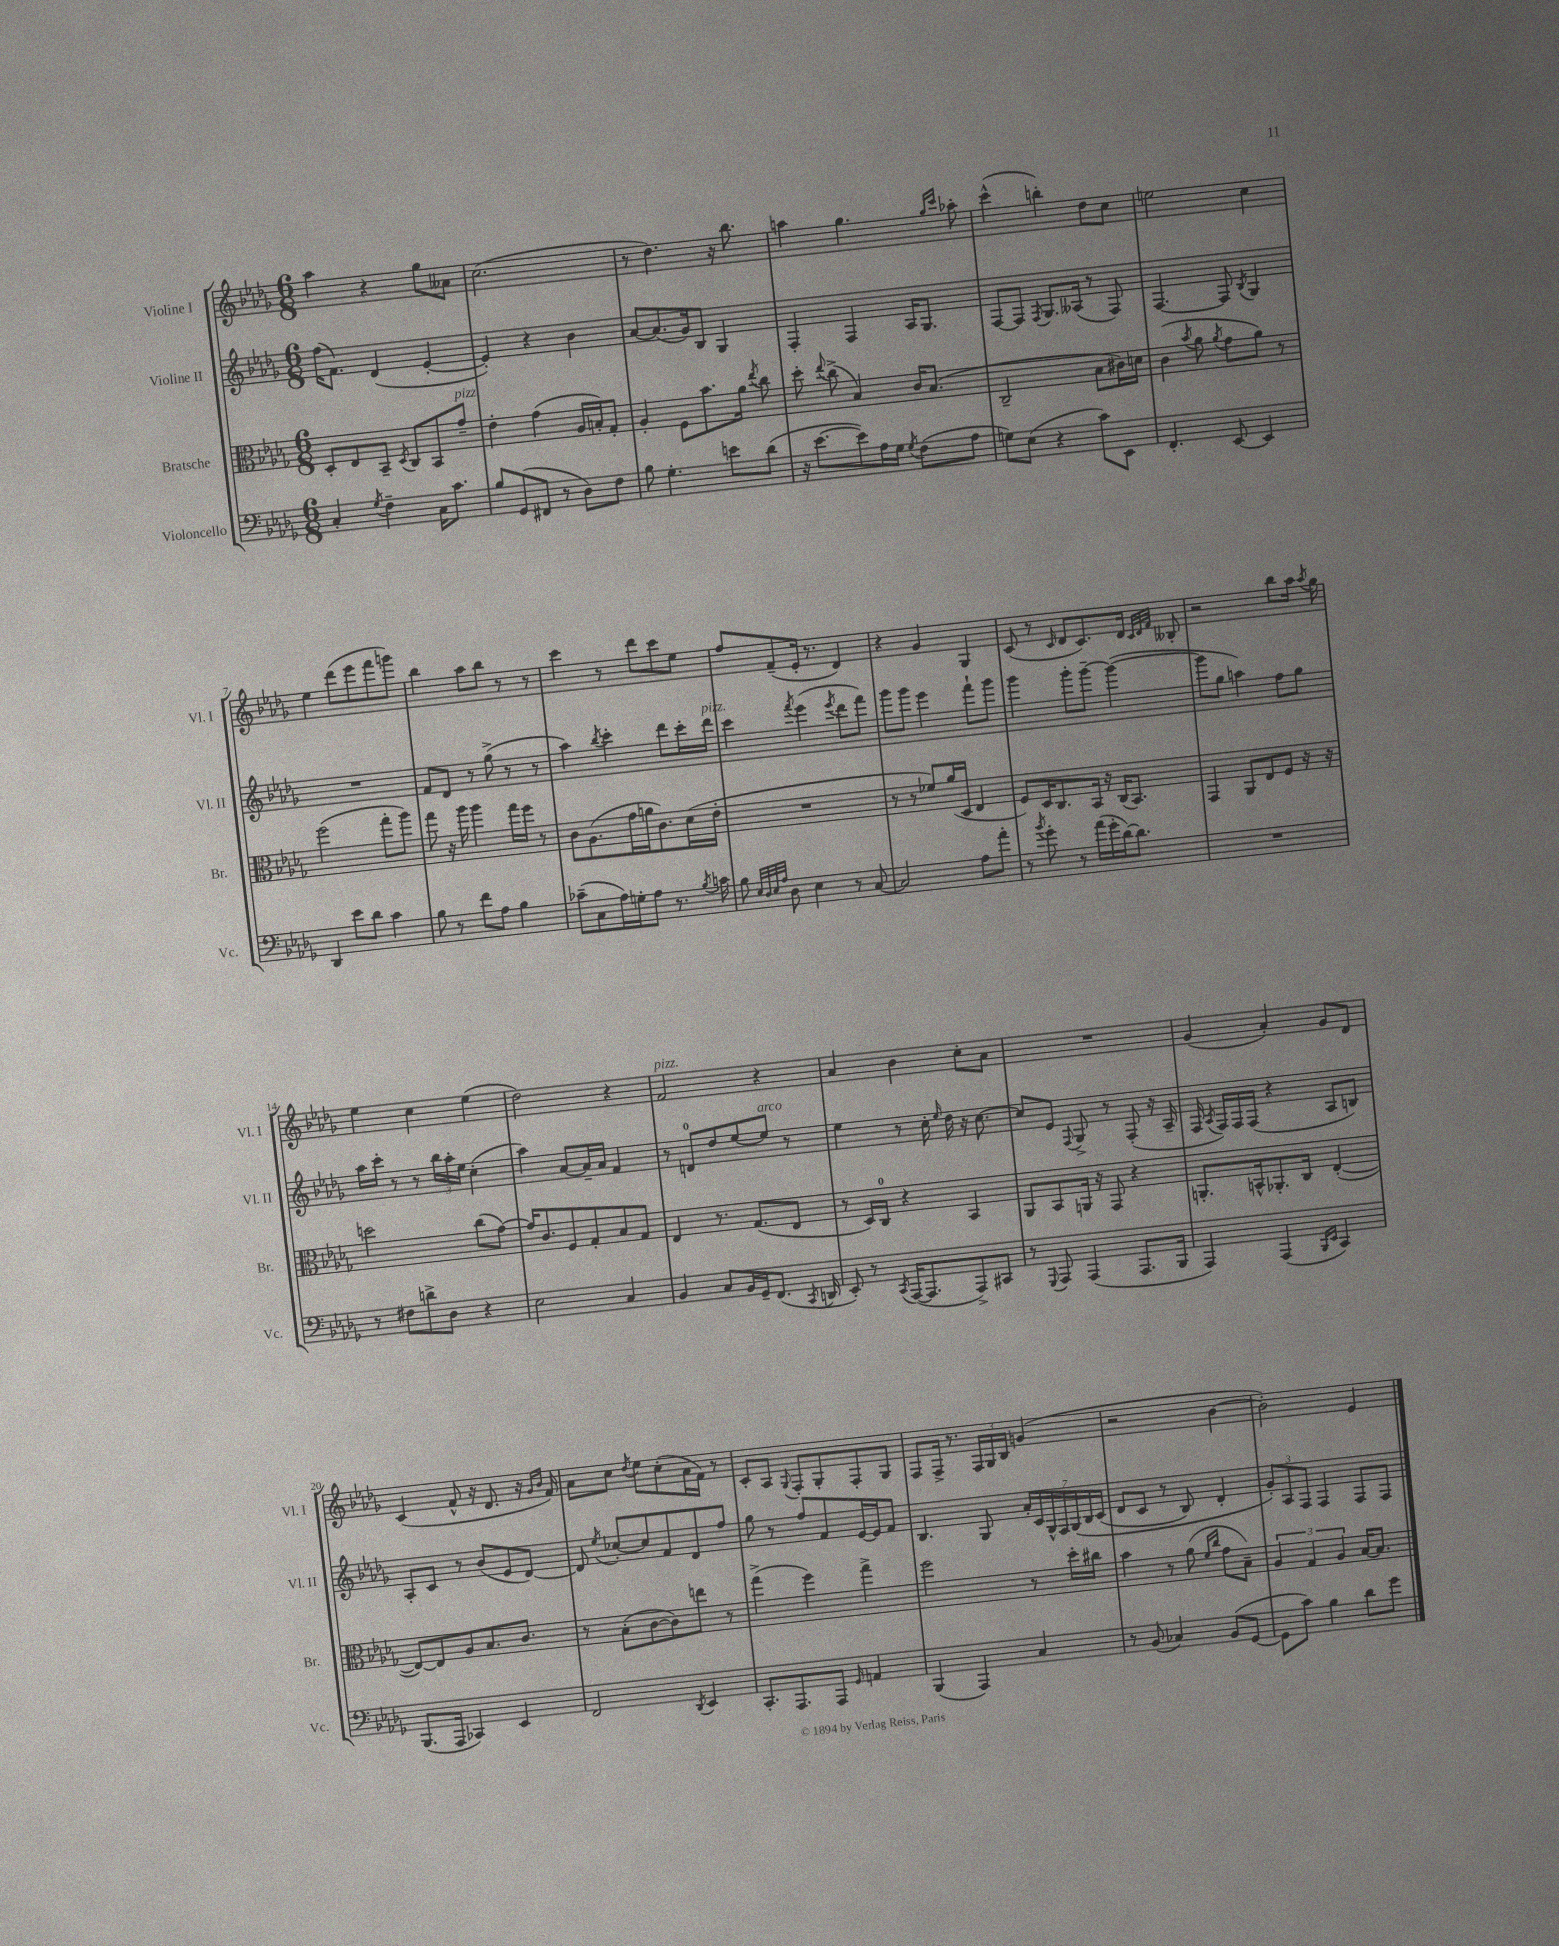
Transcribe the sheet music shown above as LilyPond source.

<<
\new StaffGroup <<
\new Staff = "s0" \with { instrumentName = "Violine I" shortInstrumentName = "Vl. I" } {
    \clef treble \key des \major \numericTimeSignature \time 6/8
    \autoBeamOff aes''4 r4 ges''8[ aeses'8] |
    c''2.( |
    r8 des''4.) r16 bes''8. |
    a''4 ges''4. \grace { ges''16[ c'''16] } aes''8-. |
    c'''4-^( b''4-.) des''8[ c''8] |
    e''2 c''4 |
    ees''4 des'''8[( ees'''8 f'''8 g'''8]) |
    bes''4 aes''8[ bes''8] r8 r8 |
    c'''4 r8 des'''8[ c'''8 ees''8] |
    f''8[ f'8--( ees'16]-. r8. des'4) |
    r4 ges'4 ges4 |
    c'8( r8 \grace { c'16 } des'8[ c'8.) des'16] \grace { c'32[ des'32 f'32] } beses8-. |
    r2 bes''8[ aes''16] \acciaccatura { aes''8 } ges''16 |
    ees''4 c''4 ees''4( |
    des''2) r4 |
    f'2^\markup { \italic "pizz." } r4 |
    aes'4 bes'4 c''8[-. aes'8] |
    R2. |
    ges'4( aes'4-.) ges'8[ des'8] |
    c'4( f'8-^ r16 des'8. r16 \grace { ges'16[ bes'16] } f'16) |
    aes'8[ c''8] \acciaccatura { des''8 } ees''8[ c''8-.( aes'16 f'16]) r8 |
    c'8[-. aes8] \appoggiatura { ges8 } f8[-. ges8-. f8-. ges8] |
    f8[ f16]-> r8. \tuplet 3/2 { f16[ ges16 bes16] } g'4( |
    r2 bes'4~ |
    bes'2-.) ees'4 \bar "|." |
}
\new Staff = "s1" \with { instrumentName = "Violine II" shortInstrumentName = "Vl. II" } {
    \clef treble \key des \major \numericTimeSignature \time 6/8
    \autoBeamOff f''16[( f'8.]) des'4( ees'4~-. |
    ees'4-.) r4 bes'4 |
    aes'8[~ aes'8.( ges'16) bes8] ges4 |
    f4-. f4 aes16[ ges8.] |
    f8[~ f8] \acciaccatura { f8 } ges8.[ aeses16]( r8 f8) |
    f4.~ f8 \acciaccatura { bes8 } ges4 |
    R2. |
    f'8[ des'8] r8 ges''8->( r8 r8 |
    aes''4) \acciaccatura { bes''8 } c'''4-. des'''8[ c'''16-. des'''16]^\markup { \italic "pizz." } |
    c'''4 \acciaccatura { f'''8 } ees'''4( \acciaccatura { ees'''8 } des'''8[ f'''8]) |
    ges'''8[ ges'''8] ees'''4 f'''8[-! ges'''8] |
    ges'''4 ges'''8[-. ges'''8]~-- ges'''4~( |
    ges'''8[ ges''8] a''4) f''8[ ges''8] |
    aes''16[ c'''16]-. r8 r8 \tuplet 3/2 { bes''16[ aes''16-. ees''16] } c''4-.( |
    aes''4) aes'8[~ aes'16-- aes'16] f'4 |
    r8 d'8[-0 des''8 ees''8~ ees''8]^\markup { \italic "arco" } r8 |
    ees''4 r8 c''16-. \grace { ees''16 } des''16 r16 c''8.~ |
    c''8[ ees'8] \appoggiatura { f8 } ges8-> r8 f8-.( r16 aes16-- |
    f16 \acciaccatura { aes8 } f16[) f16 f16]( r4 aes8[ b8]) |
    aes8[-. c'8] r8 bes'8[( ees'8 des'8]~) |
    des'8 \acciaccatura { ees''8 } ces''8[~-. ces''8 f'8 des'8 f''8] |
    ges''8 r8 f''8[ f'8 ees'16~ ees'16 f'8] |
    bes4. ges8 \tuplet 7/4 { aes'16[-. c'16 ges16-^ f16 ges16\( bes16 c'16]( } |
    des'8[ c'8] r8 bes8) des'4-. |
    \tuplet 3/2 { ges'8[-.\) aes8 f8] } f4 f8[ f8] \bar "|." |
}
\new Staff = "s2" \with { instrumentName = "Bratsche" shortInstrumentName = "Br." } {
    \clef alto \key des \major \numericTimeSignature \time 6/8
    \autoBeamOff des8[-. ees8 bes,8]-- \acciaccatura { des8 } c8[ bes,8 ges'8]--^\markup { \italic "pizz." } |
    ees'4-. ges'4( aes16[ b16-.) ges8]-. |
    aes4-. f8[ bes'8. aes'16] \acciaccatura { ees''8 } c''8 |
    des''8-. \appoggiatura { ees''8 } c''8->( bes4) c'16[ bes8.]( |
    c2-- bes8[ cis'16) d'16] |
    c'4( \acciaccatura { bes'8 } aes'8 \acciaccatura { aes'8 } ges'8[ aes'8]) r8 |
    f''2( ges''8[-. aes''8]) |
    ges''8 r16 aes''16 aes''4 ges''16[ f''16] r8 |
    c'8[ aes8.( ges'16 a'16 c'8.) des'16( ees'16]-. |
    R2. |
    r8 r8 fes'8[) aes'16( des16] ees4 |
    f8[) des16 c8. bes,16] r16 c16[( bes,8.]) |
    ges,4 aes,8[ ees8 f8] r16 r16 |
    d''2 c''8[( ges'8]~) |
    ges'16[ c'8. f8 ges8-. bes8 ges8] |
    ees4 r8. ges8.[( ees8] |
    r8 des16[) c16]-0 r4 bes,4 |
    aes,8[ bes,8 a,16] r16 ges,8 r4 |
    a,8.[-. b,16-^ aes,8.-. c16] ees4~-.( |
    ees8[~) ees8 aes8 bes8. c'8.] |
    r8 bes8[-.( c'8~ c'8) e''8] r8 |
    ges''4->( f''4) ges''4-> |
    f''2 r8 des''16[-. cis''16] |
    bes'4 r8 aes'8( \grace { f'16[ c''16] } ges'8[ bes8]--) |
    \tuplet 3/2 { aes4 ges4 aes4 } bes16[~ bes8.] \bar "|." |
}
\new Staff = "s3" \with { instrumentName = "Violoncello" shortInstrumentName = "Vc." } {
    \clef bass \key des \major \numericTimeSignature \time 6/8
    \autoBeamOff c4-. \acciaccatura { ges8 } f4-- c16[ c'8.] |
    bes8[ ges,8( fis,8] r8 des8[) f8] |
    bes8 ges4.-. e'8[ des'8]( |
    r16 ees'8.[~ ees'8) aes16 ges16] \acciaccatura { ges8 } f8[( aes8] |
    g8[) ees8]( r4 c'8[) ees,8] |
    f,4.-. ees,8~ ees,4 |
    des,4 ees'8[ des'8] c'4 |
    bes8 r8 f'8[ aes8] bes4 |
    ces'8[--( c8 aes16) g16-. aes8] r8. \acciaccatura { bes8 } c'16 |
    bes8 \grace { ees32[ des32 ees32 aes32] } des8 ees4 r8 c8~ |
    c2 aes8[ aes'8]-. |
    r8 \acciaccatura { bes'8 } ges'8-. r8 aes'16[( ges'16-. des'16~) des'8.] |
    R2. |
    r8 fis8[ d'8-> des8] r4 |
    ees2 c4 |
    bes,4 c8[ bes,16 ges,16-- f,8.]( \acciaccatura { c,8 } d,16 |
    ees,8-.) r8 \acciaccatura { c,8 } aes,,16[~( aes,,8. aes,,8->) cis,8] |
    r8 \appoggiatura { ges,,8 } aes,,8 aes,,4( aes,,8.[ bes,,16] |
    aes,,4) aes,,4( \grace { bes,,16[ ees,16] } c,4) |
    bes,,8.[( aes,,16] ces,4) ees,4 |
    f,2 \acciaccatura { des,8 } ees,4 |
    c,8.[-. aes,,8. aes,,8] \grace { ges,16 } a,4 |
    bes,,4( aes,,4) c4 |
    r8 bes,8( ces4) bes,8[( ges,8]~ |
    ges,8[ c'8]) bes4 des'8[ ges'8] \bar "|." |
}
>>
>>
